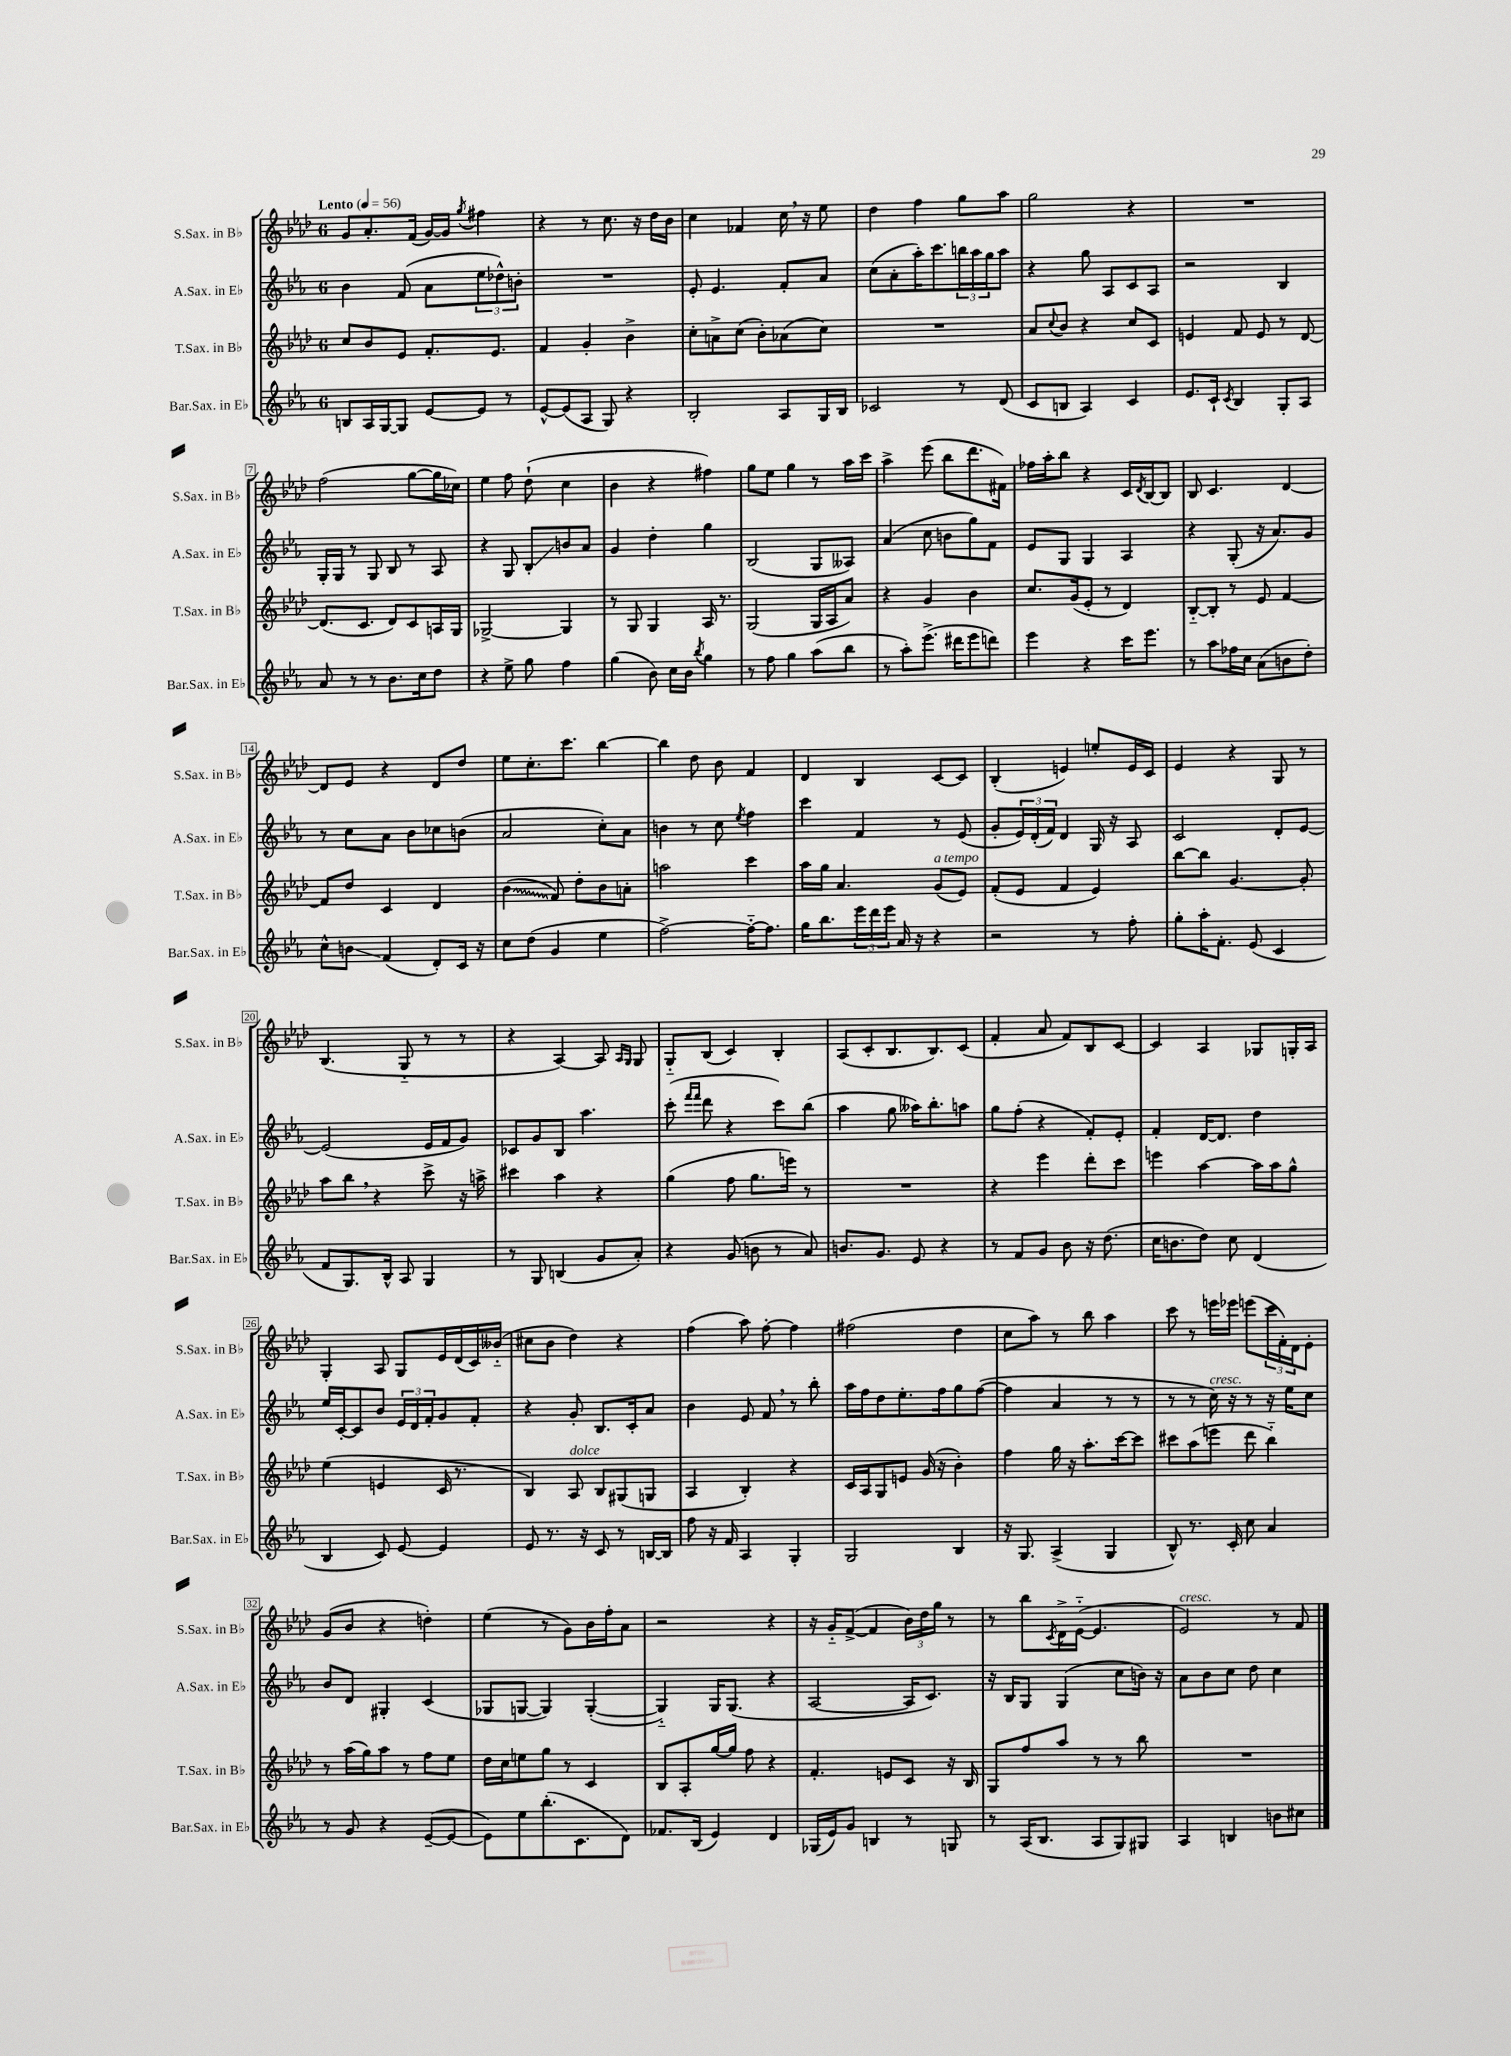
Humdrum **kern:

**kern	**kern	**kern	**kern
*staff4	*staff3	*staff2	*staff1
*clefG2	*clefG2	*clefG2	*clefG2
*k[b-e-a-]	*k[b-e-a-d-]	*k[b-e-a-]	*k[b-e-a-d-]
*M6/8	*M6/8	*M6/8	*M6/8
*MM56	*MM56	*MM56	*MM56
8B/L	8cc/L	4b-\	8g/L
16A-/L	8b-/	.	8.a-'/
[16G/J	.	.	.
8G/]J	8e-/J	(8f/	.
.	.	.	(16f/Jk
[8e-/L	8.f'/L	8a-\L	[16g/LL)
.	.	.	16g/]JJ
.	.	.	8qgg/
8e-/]J	.	12ee-\	4ff#\
.	8.e-/J	.	.
.	.	12dd-^^\)	.
8r	.	.	.
.	.	12b'\J	.
=	=	=	=
[8e-^^/L	4f/	2.r	4r
(8e-/]	.	.	.
8A-/J	4g'/	.	8r
8G/)	.	.	8.cc\
4r	4b-^\	.	.
.	.	.	16r
.	.	.	16dd-\LL
.	.	.	16b-\JJ
=	=	=	=
2B-'/	8cc'\L	8e-'/	4cc\
.	8a^\	4.e-/	.
.	(8cc\J	.	4f-/
.	8b-'\L)	.	.
8A-/L	(8a-\	8f'/L	16cc\
.	.	.	16r
16G/L	8cc\J)	8a-/J	8ee-\
16B-/JJ	.	.	.
=	=	=	=
2c-/	2.r	(8cc\L	4dd-\
.	.	8a-'\	.
.	.	16aa-'\K)	4ff\
.	.	8.ccc\	.
8r	.	24bb\L	8gg\L
.	.	24aa-\	.
.	.	24gg\J	.
(8d/	.	8aa-\J	8aa-\J
=	=	=	=
8c/L	8a-/L	4r	2gg\
.	8qqcc/	.	.
8B/J	8b-/J	.	.
4A-/)	4r	8gg\	.
.	.	8A-/L	.
4c/	8cc/L	8c/	4r
.	8c/J	8A-/J	.
=	=	=	=
8.e-/L	4e/	2r	2.r
16c`/Jk	.	.	.
8qc/	.	.	.
4B-/	8f/	.	.
.	8e/	.	.
8G'/L	8r	4B-/	.
8A-/J	[8d-/	.	.
=	=	=	=
8a-/	(8.d-/]L	16G'/LL	(2ff\
.	.	16G/JJ	.
8r	.	8r	.
.	8.c/J	.	.
8r	.	8G/	.
8.b-\L	8d-/L)	8B-/	.
.	8c/	8r	[8gg\L
16cc\k	.	.	.
8dd\J	16A/L	8A-/	16gg\]L
.	16G/JJ	.	16cc-\JJ)
=	=	=	=
4r	[2G-^/	4r	4ee-\
8ee-^\	.	8G/	8ff\
8gg\	.	8B-'/L	(8dd-`\
4ff\	4G-/]	8b/	4cc\
.	.	8a-/J	.
=	=	=	=
(4gg\	8r	4g/	4b-\
.	8G/	.	.
8b-\)	4G/	4dd'\	4r
16cc\LL	.	.	.
16b-\JJ	.	.	.
8qbb-/	.	.	.
4gg\	16A-/	4gg\	4ff#\)
.	8.r	.	.
=	=	=	=
8r	(2G/	(2B-/	8gg\L
8ff\	.	.	8ee-\J
4gg\	.	.	4gg\
(8aa-\L	16G/LL	8G/L	8r
.	16A-/J	.	.
8bb-\J	8a-/J)	8A--/J)	16aa-\LL
.	.	.	16ccc\JJ
=	=	=	=
8r	4r	(4a-/	4aa-^\
8aa-'\L)	.	.	.
(8.eee-^\J	4g/	8cc\	(8eee-\
.	.	8b\L	8bb-\L
16ddd#\LK	.	.	.
8eee-\	4b-\	8gg\)	8.ddd-\
8ddd\J)	.	8f\J	.
.	.	.	16f#\Jk)
=	=	=	=
4eee-\	8.cc/L	8e-/L	16ff-\LL
.	.	.	16aa-'\J
.	.	8G/J	8bb-\J
.	(16g/k	.	.
4r	8e-'/J	4G/	4r
.	8r	.	.
16ccc\LK	4d-/)	4A-/	16c/LL
.	.	.	8qd-/
8.eee-\J	.	.	[16B-/J
.	.	.	8B-/]J
=	=	=	=
8r	[8B-'~/L	4r	8B-/
8aa-\L	8B-'/]J	.	4.c/
16ff-\L	8r	(8G'/	.
16cc\JJ	.	.	.
(8a-\L	8e-/	16r	.
.	.	8.a-/L)	.
8b\	[4f/	.	[4d-/
8dd'\J)	.	8g/J	.
=	=	=	=
8cc^^\L	8f/]L	8r	8d-/]L
8b\J	8dd-/J	8cc\L	8e-/J
(4f/	4c/	8a-\J	4r
.	.	8b-\L	.
8d'/L)	4d-/	8cc-\	8d-/L
16c/Jk	.	(8b\J	8dd-/J
16r	.	.	.
=	=	=	=
8cc\L	(4b-\	2a-/	8ee-\L
(8dd\J	.	.	8.cc'\
4g/	8f/)	.	.
.	.	.	8.ccc\J
.	8dd-'\L	.	.
4ee-\	8b-\	8cc'\L)	[4bb-\
.	8a'\J	8a-\J	.
=	=	=	=
[2ff^\)	2aa\	4b\	4bb-\]
.	.	8r	8dd-\
.	.	8cc\	8b-\
.	.	8qee-/	.
16ff'~\_LK	4ccc\	4ff\	4f/
8.ff\]J	.	.	.
=	=	=	=
16gg\LK	16aa-\LL	4ccc\	4d-/
8.bb-\	16gg\JJ	.	.
.	4.a-/	.	.
24eee-\L	.	4f/	4B-/
24ddd\	.	.	.
24eee-\JJ	.	.	.
16a-/	.	.	.
16r	.	.	.
4r	(8g/L	8r	[8c/L
.	8e-/J)	(8e-/	8c/]J
=	=	=	=
2r	(8f'/L	8g'/L	(4B-'/
.	8e-/J	24e-/L)	.
.	.	(24d'/	.
.	.	24f/JJ)	.
.	4f/	4d/	4e/)
8r	4e-/)	16G/	8ee'/L
.	.	16r	.
8ff'\	.	8A-/	16e/L
.	.	.	16c/JJ
=	=	=	=
8gg'\L	[8bb-\L	2c/	4e-/
16aa-'\K	8bb-\]J	.	.
8.f'\J	.	.	.
.	[4.g/	.	4r
(8e-/	.	.	.
4c/	.	8d'/L	8G/
.	8g'/]	[8e-/J	8r
=	=	=	=
8f/L	8aa-\L	(2e-/]	(4.B-/
8.G/)	8bb-\J	.	.
.	4r	.	.
16B-^^/Jk	.	.	.
8A-/	.	.	8G'~/
4G/	8ccc^\	16e-/LL	8r
.	.	16f/J	.
.	16r	8g/J)	8r
.	16aa^\	.	.
=	=	=	=
8r	4ccc#\	8c-/L	4r
8G/	.	8g/	.
(4B/	4aa-\	8B-/J	[4A-/)
.	.	4.aa-\	.
8g/L	4r	.	8A-/]
.	.	.	16qqA-/LL
.	.	.	16qqG/JJ
8a-'/J)	.	.	8G/
=	=	=	=
4r	(4gg\	(8ccc'\	8G'~/L
.	.	16qqfff/LL	.
.	.	16qqfff/JJ	.
.	.	8ddd\	(8B-/J
(8g/	8ff\	4r	4c/)
8b\	8.gg\L	.	.
8r	.	8ccc\L)	4B-'/
.	16eee\Jk)	.	.
8a-/)	8r	(8bb-\J	.
=	=	=	=
8.b/L	2.r	4aa-\	(8A-/L
.	.	.	8c'/
8.g/J	.	.	.
.	.	8gg\	8.B-/
8e-/	.	16aa--\LK)	.
.	.	8.bb-'\	8.B-/)
4r	.	.	.
.	.	8aa\J	(8c/J
=	=	=	=
8r	4r	8gg\L	4f'/
8f/L	.	(8ff'\J	.
8g/J	4eee-\	4r	8a-/
8b-\	.	.	8f/L)
16r	8ddd-'\L	8f'/L)	8B-/
(8.dd\	.	.	.
.	8ccc\J	8e-'/J	[8c/J
=	=	=	=
16cc\LK	4eee\	4f'/	4c/]
8.b\	.	.	.
8dd\J)	[4aa-\	[16d/LK	4A-/
.	.	8.d/]J	.
8cc\	.	.	.
(4d/	16aa-\]LL	4dd\	8G-/L
.	16aa-\J	.	.
.	8gg^^\J	.	16G'/L
.	.	.	16A-/JJ
=	=	=	=
4B-/	(4ee-\	16ee-/LL	4G'/
.	.	[16c'/J	.
.	.	8c/]	.
8c/)	4e/	8b-/J	8A-/
[8e-/	.	24e-/LL	8G/L
.	.	24d/	.
.	.	24f'/J	.
4e-/]	16c/	8g/	16e-/L
.	8.r	.	(16d-/
.	.	8f'/J	16c/)
.	.	.	(16b--'~/JJ
=	=	=	=
8e-/	4B-/)	4r	8cc#\L
8.r	.	.	8b-\J
.	8A-/	8g'/	4dd-\)
16r	.	.	.
8c/	8B-/L	8.B-/L	.
8r	(8G#/	.	4r
.	.	16c'/k	.
[16B/LL	8G/J	8a-/J	.
16B/]JJ	.	.	.
=	=	=	=
8ff\	4A-/	4b-\	(4ff\
16r	.	.	.
16f/	.	.	.
4A-/	4B-'/)	8e-/	8aa-\)
.	.	8f/	[8ff'\
4G'/	4r	8r	4ff\]
.	.	8bb-'\	.
=	=	=	=
2G/	16c/LL	16aa-\LL	(2ff#\
.	16A-/J	16ff\J	.
.	8G/	8dd\	.
.	8e/J	8.ee-'\	.
.	(16g/	.	.
.	16r	16ff\k	.
4B-/	4b-'\)	8gg\	4dd-\
.	.	([8ff\J	.
=	=	=	=
16r	4ff\	4ff\]	8cc\L
8.G/	.	.	.
.	.	.	8aa-\J)
(4A-^/	16gg\	4a-/	8r
.	16r	.	.
.	8.aa-'\L	.	8bb-\
4G/	.	8r	4aa-\
.	[16ccc\k	.	.
.	8ccc\]J	8r	.
=	=	=	=
8B-^^/)	8ccc#\L	8r	8ccc\
8.r	(8aa-\	8r	8r
.	8eee\J	16cc\)	16eee\LL
16c'/	.	16r	16eee-\JJ
8cc\	8ddd-\	8r	(8eee\L
4a-/	4bb-'~\)	16r	24ccc\L
.	.	.	24f'\)
.	.	16ee-\LK	.
.	.	.	24d-\J
.	.	8cc\J	8e-'\J
=	=	=	=
8r	8r	8b-/L	(8g/L
8g/	(16aa-\LL	8d/J	8b-/J
.	16gg\J)	.	.
4r	8aa-\J	4G#'/	4r
.	8r	.	.
([8e-~/L	8ff\L	(4c/	4dd'\)
8e-/_J	8ee-\J	.	.
=	=	=	=
8e-\]L)	16dd-\LL	8G-/L	(4ee-\
.	16cc\J	.	.
8ee-\	8ee\	[8G/J	.
(8.bb-'\	8gg\J	4G/])	8r
.	8r	.	8g\L)
8.c\	.	.	.
.	4c/	([4G'/	16b-\L
.	.	.	16ff'\J
8d\J)	.	.	8a-\J
=	=	=	=
8.f-/L	8B-/L	4G'~/])	2r
.	8A-'/	.	.
(16B-/Jk	.	.	.
4e-/)	[16gg/L	16G/LK	.
.	16gg/]JJ	(8.G/J	.
.	8ff\	.	.
4d/	4r	4r	4r
=	=	=	=
(16G-/LL	4.f'/	[2A-/	16r
16e-/J)	.	.	16g'~/LK
8g/J	.	.	([8f^/J
4B/	.	.	4f/]
.	8e/L	.	.
8r	8c/J	16A-/]LK	24b-\LL)
.	.	.	24dd-\
.	.	8.c/J)	.
.	.	.	24gg\JJ
8G/	16r	.	8r
.	16B-/	.	.
=	=	=	=
8r	8G/L	16r	8r
.	.	16B-/LK	.
(16A-/LK	8ff/	8G/J	8bb-\L
8.B-/J	.	.	.
.	.	.	8qc/
.	8aa-/J	(4G/	16d-^\L
.	.	.	([16e-'~\JJ
8A-/L	8r	.	4.e-/]
8G/)	8r	8cc\L	.
8G#/J	8bb-\	16b\Jk)	.
.	.	16r	.
=	=	=	=
4A-/	2.r	8a-\L	2e-/)
.	.	8b-\	.
4B/	.	8cc\J	.
.	.	8dd\	.
8b\L	.	4cc\	8r
8cc#\J	.	.	8f/
==	==	==	==
*-	*-	*-	*-
